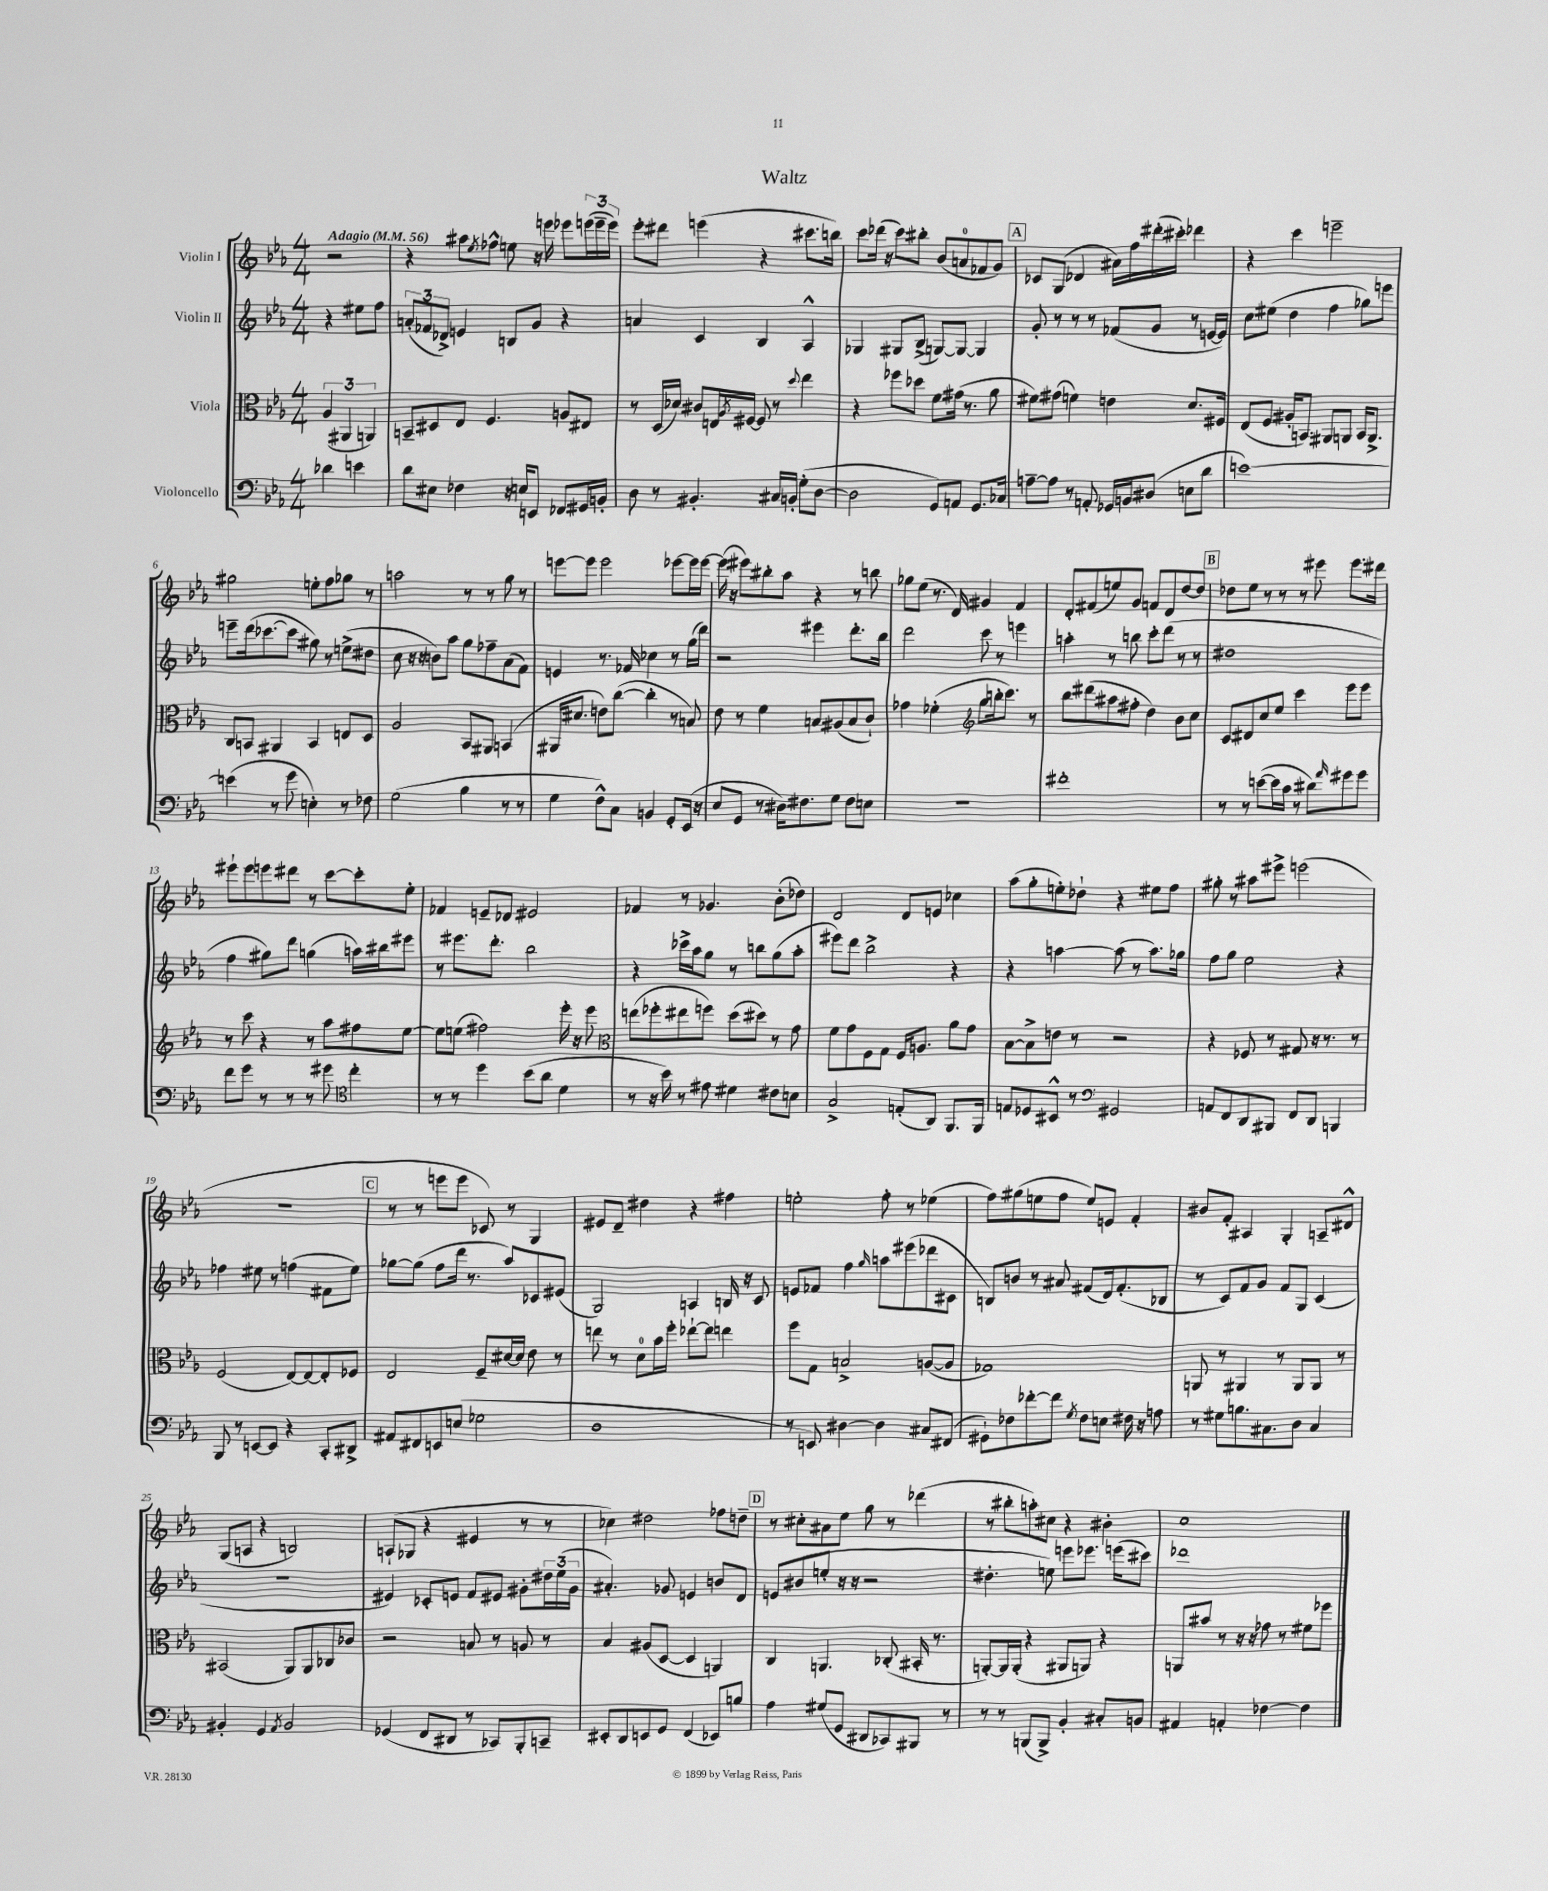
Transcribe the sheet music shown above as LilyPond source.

\header { title = "Waltz" }
<<
\new StaffGroup <<
\new Staff = "s0" \with { instrumentName = "Violin I" } {
    \clef treble \key ees \major \numericTimeSignature \time 4/4 \partial 2 \tempo "Adagio" 4 = 56
    r2 |
    r4 ais''8 \acciaccatura { ees''8 } fes''8-^ e''8 r16 e'''16 ees'''8 \tuplet 3/2 { e'''16( e'''16-- e'''16) } |
    ees'''8-. dis'''8 e'''4( r4 cis'''8. b''16) |
    c'''8 des'''16( r16 c'''8) bis''8-. bes'8( a'8-0 fes'8 g'8) |
    \mark \markup { \box "A" } ces'8 g8( des'4 ais'16) f''16 dis'''16-.( cis'''16-.) des'''4 |
    r4 c'''4 e'''2-- |
    gis''2 e''8-. f''8 ges''8 r8 |
    a''2 r8 r8 g''8 r8 |
    e'''8~ e'''8 e'''2 ees'''8~ ees'''16 ees'''16~ |
    ees'''16( r16 eis'''8) bis''8-. aes''8 r4 r8 b''8 |
    ges''8 ees''8( r8. d'16) gis'4 f'4 |
    d'8-. fis'8( e''8) g'8 f'8 d'8 d''8~ d''8 |
    \mark \markup { \box "B" } des''8 ees''8 r8 r8 r8 eis'''8 eis'''8. dis'''16 |
    eis'''8-! eis'''8 e'''8 dis'''8 r8 c'''8~ c'''8-. ees''8-. |
    fes'4 e'8-- des'8 eis'2 |
    fes'4 r8 ges'4. bes'8-.( des''8) |
    d'2 d'8 e'8 ces''4 |
    aes''8( g''8-. e''8-.) des''8-! r4 eis''8 f''8 |
    gis''8-. r8 ais''8 eis'''8-> e'''2( |
    R1 |
    \mark \markup { \box "C" } r8 r8 e'''8 e'''8 ces'8) r8 g4 |
    eis'8 d'8-- dis''4 r4 fis''4 |
    e''2-. f''8-. r8 ees''4( |
    f''8) gis''8( e''8 f''8 e''8) e'8 f'4-. |
    bis'8 f'8-. ais4 g4-. a8-- dis'8-^ |
    g8( a8 r4 b2) |
    a8-!( ges8 r4 eis'4 r8 r8 |
    ces''4) dis''2 fes''8 d''8-- |
    \mark \markup { \box "D" } r8 cis''8-. ais'8 ees''8 g''8 r8 des'''4( |
    r8 bis''8-. a''8-.) cis''8 r4 bis'4-. |
    c''1 \bar "|." |
}
\new Staff = "s1" \with { instrumentName = "Violin II" } {
    \clef treble \key ees \major \numericTimeSignature \time 4/4 \partial 2
    r4 eis''8 f''8 |
    \tuplet 3/2 { a'8-.( fes'8 des'8->) } e'4 b8 g'8 r4 |
    a'4 c'4 bes4 aes4-^ |
    ges4 gis8 bes8->( g8~) g8~ g4 |
    \mark \markup { \box "A" } g'8-. r8 r8 r8 fes'8( g'8 r8 e'16~ e'16) |
    c''8 eis''8( d''4 f''4 ges''8) e'''8 |
    e'''8-- d'''16( ces'''8.~ ces'''8 gis''8) r8 e''8->( dis''8 |
    c''8 r16 r16 b'8) aes''8 g''8 fes''8-- aes'8( f'8) |
    e'4 r8. fes'16 ces''4 r8 g''16( d'''16) |
    r2 eis'''4 d'''8.-. bes''16 |
    d'''2 c'''8 r8 e'''4 |
    a''4-. r8 b''8 c'''8-. d'''8( r8 r8 |
    \mark \markup { \box "B" } dis''1 |
    f''4 gis''8) d'''8 g''4( a''16) bis''16 eis'''8 |
    r8 eis'''8. d'''8.-. bes''2 |
    r4 ces'''16-> aes''16 g''8 r8 b''8 g''8( aes''8-. |
    eis'''8) d'''8 bes''2-> r4 |
    r4 a''4~ a''8( r8 a''8.) ges''16 |
    f''8 g''8 ees''2 r4 |
    fes''4 eis''8 r8 f''4( fis'8 eis''8) |
    \mark \markup { \box "C" } ges''8~ ges''8( f''8 d'''16 r8. aes''8) ces'8 eis'8( |
    g2) a4 b16 r16 c'8 |
    e'8 fes'8 f''4 \grace { g''16 } a''8 eis'''8( des'''8 cis'8 |
    b8) b'8 r8 ais'8 fis'8( d'16) fis'8.-.( bes8 |
    r8 c'8) f'8 g'8 f'8 g8 c'4( |
    R1 |
    eis'4) ces'8-. e'8 f'8 eis'8 gis'8-. \tuplet 3/2 { dis''16 ees''16( gis'16 } |
    ais'4.-.) ges'8 e'4 b'8 d'8 |
    \mark \markup { \box "D" } e'8 bis'8( e''8-. r16 r16 r2 |
    dis''4.-. e''8) e'''8 ees'''8. e'''16( cis'''8) |
    des'''1 \bar "|." |
}
\new Staff = "s2" \with { instrumentName = "Viola" } {
    \clef alto \key ees \major \numericTimeSignature \time 4/4 \partial 2
    \tuplet 3/2 { aes4( ais,4 a,4) } |
    b,8-- dis8 ees8 f4. a8 eis8 |
    r8 d16( des'16) cis'8 e16 \acciaccatura { aes8 } fis16~ fis8 r8 \appoggiatura { d''8 } ees''4 |
    r4 fes''8 des''8 f'8 gis'16( r8. aes'8 |
    \mark \markup { \box "A" } fis'8) gis'8( f'4) e'4 d'8. fis16 |
    ees8( f8 ais16-. b,8.) ais,8 a,8 b,16 a,8.-> |
    c8 b,8 ais,4 b,4 e8 d8 |
    aes2 bes,8 ais,8 b,4( |
    ais,16 dis'8. e'8) c''8~( c''4-. r8 b8) |
    ees'8 r8 f'4 b8 ais8( b8 c'8-!) |
    ges'4 fes'4-.( \clef treble g''8 b''16-. c'''8.) r8 |
    bes''8 dis'''8( ais''8 fis''8-. d''4) bes'8 c''8 |
    \mark \markup { \box "B" } c'8 dis'8 c''8 ees''8 c'''4 ees'''8 ees'''8 |
    r8 c'''8 r4 r8 aes''8 fis''8 ees''8~ |
    ees''8 e''8( fis''2) ees'''16-. r16 ees'''8 |
    \clef alto e''8( fes''8-. eis''8 f''8) d''8( dis''8) r8 g'8 |
    f'8 g'8 f8 g8 f16 a8. aes'8 g'8 |
    bes8~ bes8-> e'8 r8 r2 |
    r4 fes8 r8 gis8 r16 r8. r8 |
    f2( ees8~) ees8~ ees8-. fes8 |
    \mark \markup { \box "C" } ees2 f8-- dis'16~ dis'16 ees'8 r8 |
    e''8 r8 d'8-0 bes'16 f''16-. ees''8~-! ees''8 e''4 |
    f''8 g8 b2-> a8~( a8 |
    ges1) |
    a,8 r8 ais,4 r8 ais,8 ais,8 r8 |
    bis,2( aes,8) aes,8 ces8 ces'8 |
    r2 b8 r8 a8 r8 |
    bes4 ais8( d8~ d4 a,4) |
    \mark \markup { \box "D" } c4 a,4. ces8-.( bis,16-. r8. |
    a,8~-.) a,16 a,16-.( r4 ais,8 a,8) r4 |
    a,8 bis'8 r8 r16 r16 ges'8 r8 fis'8 fes''8 \bar "|." |
}
\new Staff = "s3" \with { instrumentName = "Violoncello" } {
    \clef bass \key ees \major \numericTimeSignature \time 4/4 \partial 2
    des'4 e'4 |
    d'8 eis8 fes4 r16 e16 e,8 fes,8 gis,16 b,16-. |
    d8 r8 bis,4.-. cis16 b,16-. g8-.( d8~ |
    d2 g,8) a,8 g,8. ces16 |
    \mark \markup { \box "A" } a8~-- a8 r8 a,8-. ges,16 b,16 dis8( e8 d'8 |
    e'1~) |
    e'4( r8 g'8 e4-.) r8 fes8 |
    g2( bes4 r8 r8 |
    g4 f8-^) c8 b,4 g,8-. ees,16( r16 |
    ees8 g,8 r8 dis16) fis8. g8 fis8 e8 |
    R1 |
    fis'1-. |
    \mark \markup { \box "B" } r8 r8 e'8~( e'16 c'16 r8 dis'8) \grace { aes'16 } gis'8 gis'8 |
    f'8 g'8 r8 r8 r8 gis'8 \clef tenor c''4-. |
    r8 r8 d''4 bes'8( aes'8 d'4 |
    r8 r16 bes'16) r8 eis'8 dis'4 cis'8 b8 |
    g2-> e8-.( aes,8) f,8. f,16 |
    e8 des8 bis,8-^ r8 \clef bass gis,2 |
    a,8 f,8 d,8 bis,,8 f,8 d,8 b,,4 |
    bes,,8 r8 e,8~ e,8 r4 c,8-. dis,8-> |
    \mark \markup { \box "C" } ais,8 fis,8 e,8 e8( ges2 |
    d1 |
    r8 e,8) dis4~ dis4 cis8 fis,8( |
    gis,8-!) fes8 fes'8~-. fes'8 \acciaccatura { g8 } fes8 e8 fis16 r16 a8 |
    r8 gis8 b8. cis8. d8 cis4 |
    bis,4-. g,4 \acciaccatura { aes,8 } bis,2 |
    ges,4( f,8 dis,8 r8 ces,8) bes,,8-. c,8-- |
    eis,8-. d,8 e,8 g,8 f,4( ees,8) b8 |
    \mark \markup { \box "D" } aes4 gis8( g,8 dis,8 ces,8) bis,,8 r8 |
    r8 r8 b,,8( b,,8->) bes,4-. cis8-. b,8 |
    ais,4 a,4-. fes4~ fes4 \bar "|." |
}
>>
>>
